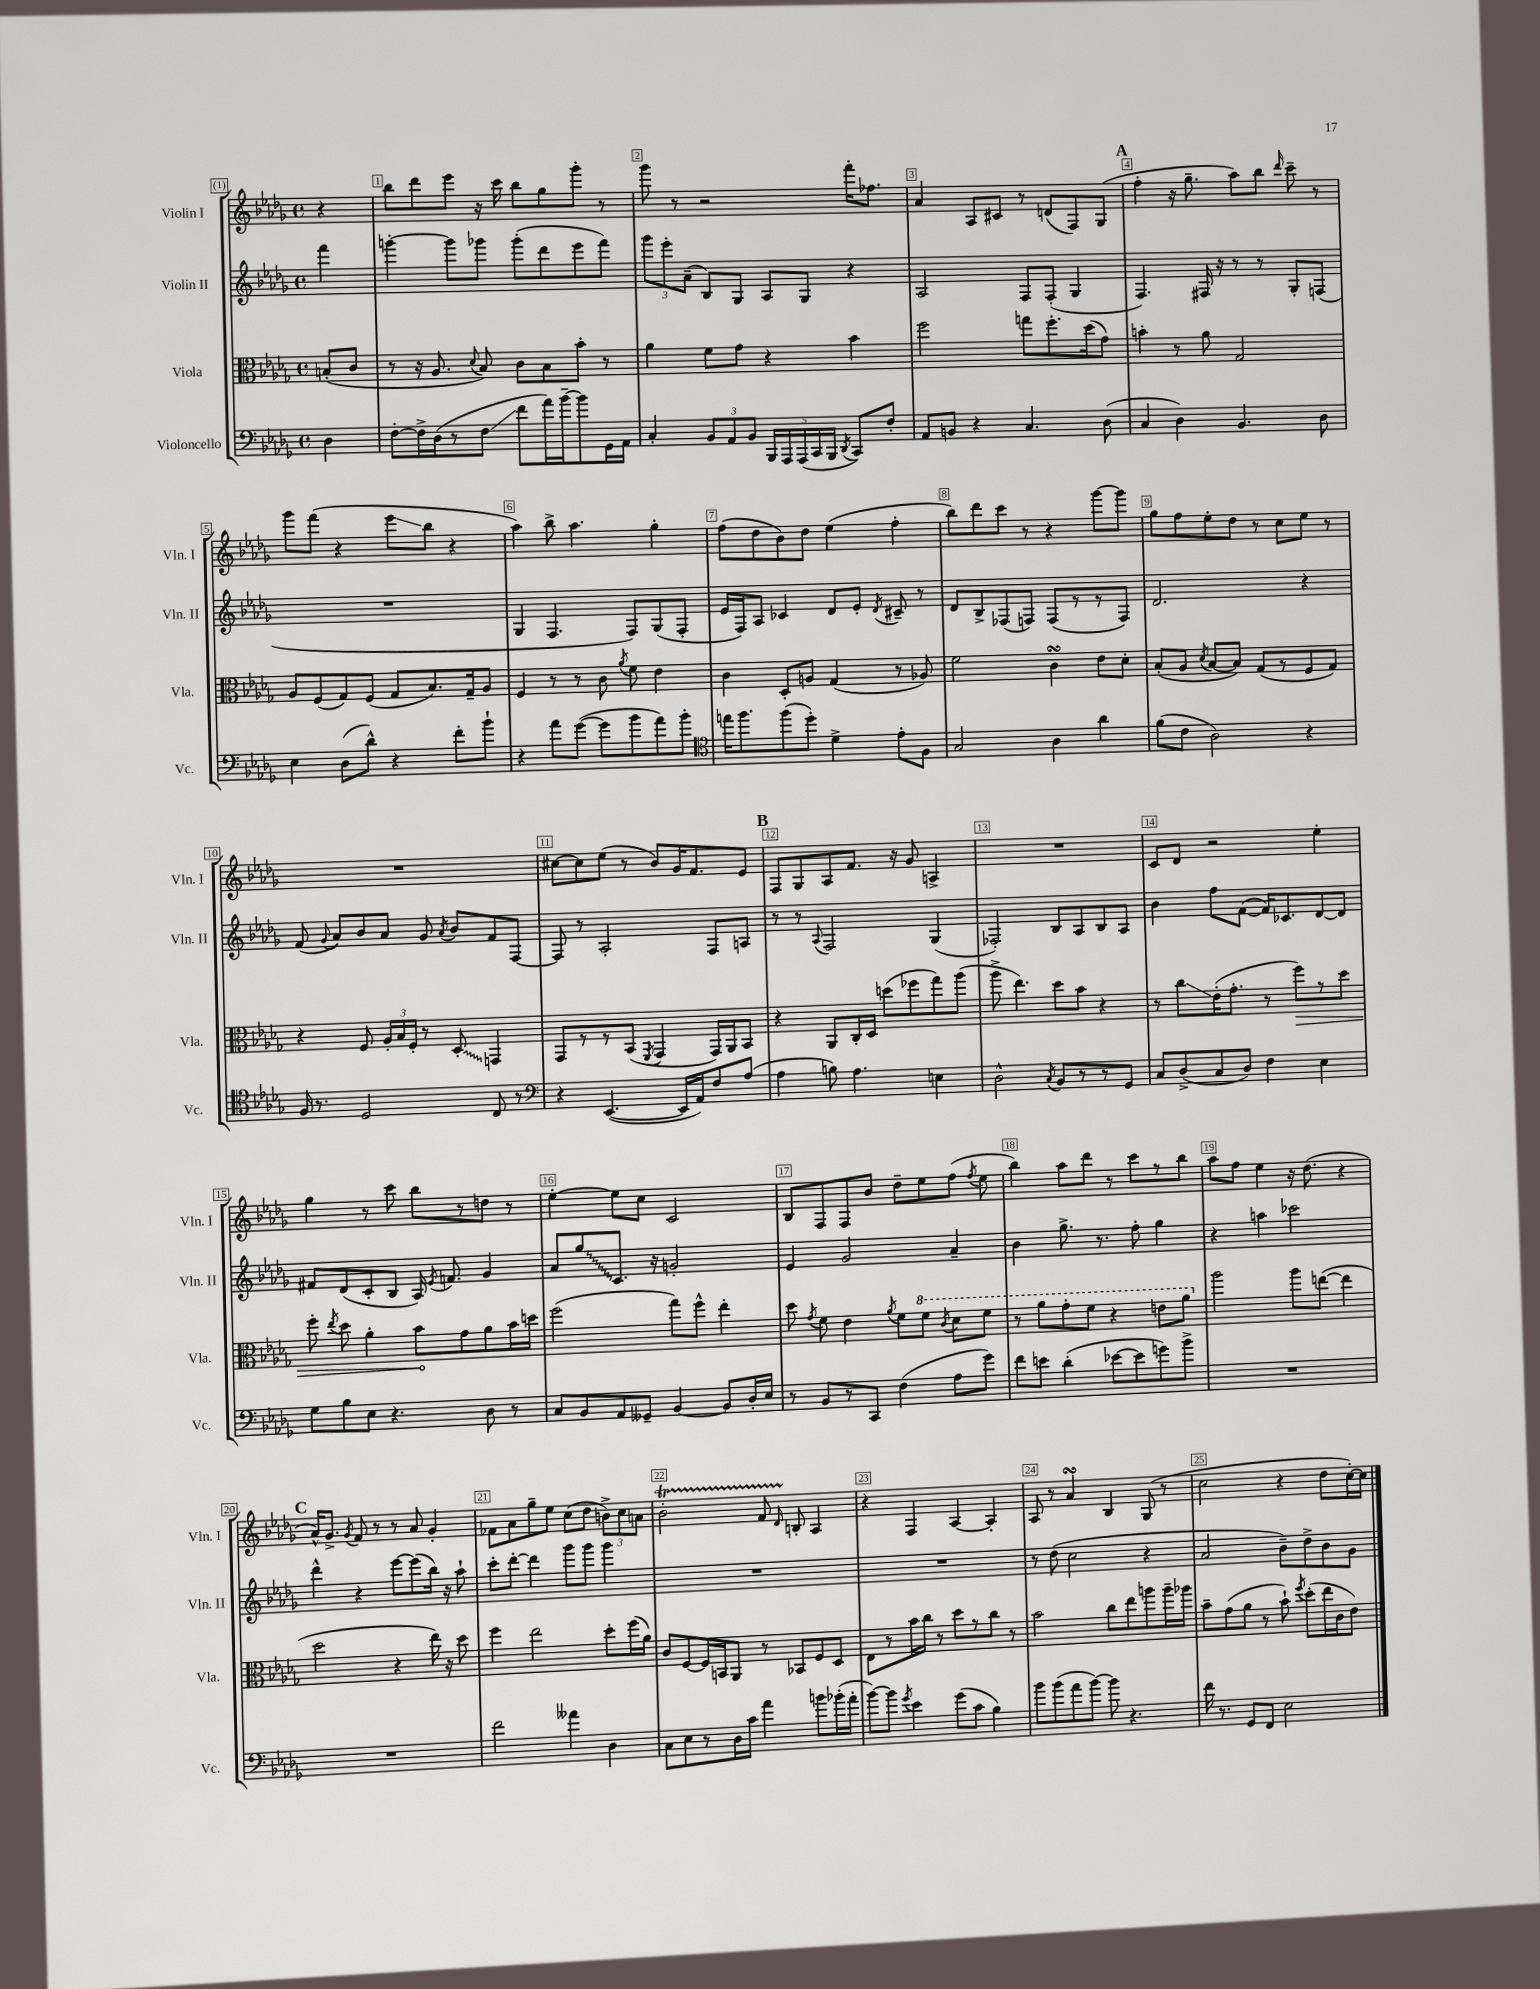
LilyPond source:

<<
\new StaffGroup <<
\new Staff = "s0" \with { instrumentName = "Violin I" shortInstrumentName = "Vln. I" } {
    \clef treble \key des \major \defaultTimeSignature \time 4/4 \partial 4
    \autoBeamOff r4 |
    bes''8[ des'''8 ees'''8] r16 c'''16 bes''8[ ges''8 ges'''8]-. r8 |
    ges'''8 r8 r2 f'''16[-. fes''8.] |
    aes'4 aes8[ cis'8] r8 d'8[( f8) ges8]( |
    \mark \markup { \bold "A" } f''4-. r16 ges''8.-- aes''8[) bes''8] \grace { des'''16 } c'''8-- r8 |
    ges'''8[ f'''8]( r4 ees'''8[\glissando bes''8] r4 |
    aes''4) bes''8-> aes''4. ges''4-. |
    f''8[( des''8 bes'8) des''8] ees''4( f''4-. |
    bes''8[) des'''8 c'''8] r8 r4 ges'''8[~ ges'''8] |
    ges''8[ f''8 ees''8-. des''8] r8 c''8[ ees''8] r8 |
    R1 |
    cis''8[~ cis''8 ees''8]( r8 bes'8[) ges'16 f'8. ees'8] |
    \mark \markup { \bold "B" } f8[ ges8 aes8 f'8.] r16 ges'8 a4-> |
    R1 |
    c'8[ des'8] r2 ees''4-. |
    ges''4 r8 c'''8 bes''8[ r8 d''8] r8 |
    ees''4~-. ees''8[ c''8] c'2 |
    bes8[ f8 f8 bes'8] des''8[-- ees''8 f''8]( \acciaccatura { f''8 } ees''8 |
    bes''4) aes''8[ des'''8] r8 c'''8[ r8 bes''8] |
    aes''8[ f''8] ees''4 r16 des''8.( r4 |
    \mark \markup { \bold "C" } aes'16[-^) ges'8.]-> \acciaccatura { ges'8 } f'8 r8 r8 aes'8 ges'4-. |
    fes'8[ aes'8 ges''8-- ees''8] c''8[( des''8] \tuplet 3/2 { b'8[->) c''8 a'8] } |
    bes'2-.\startTrillSpan f'8 \grace { des'16 } b8-.\stopTrillSpan aes4 |
    r4 f4 aes4~ aes4-. |
    aes8 r8 aes'4\turn bes4 ges8( r8 |
    c''2 r4 des''8[ c''16~-.) c''16] \bar "|." |
}
\new Staff = "s1" \with { instrumentName = "Violin II" shortInstrumentName = "Vln. II" } {
    \clef treble \key des \major \defaultTimeSignature \time 4/4 \partial 4
    \autoBeamOff f'''4 |
    g'''4~-. g'''8[ ges'''8] ges'''8[-.( des'''8 ees'''8 f'''8]) |
    \tuplet 3/2 { ges'''8[ ees'''8-. aes'8]--( } bes8[) ges8] aes8[ ges8] r4 |
    aes2 f8[ f8]-.( ges4 |
    \mark \markup { \bold "A" } f4.) fis16 r16 r8 r8 ges8[-. f8]( |
    R1 |
    ges4 f4. f8[) ges8( f8]-. |
    ees'16[ f16) aes8] ces'4 des'8[ ees'8]-. \acciaccatura { des'8 } cis'8-- r8 |
    des'8[ bes8-> fes8( f8]) f8[( r8 r8 f8]) |
    des'2. r4 |
    f'8( \appoggiatura { ges'8 } aes'8[) bes'8 aes'8] ges'8 \acciaccatura { aes'8 } bes'8[ f'8 f8]~ |
    f8 r8 aes2-. f8[ a8] |
    \mark \markup { \bold "B" } r8 r8 \appoggiatura { aes8 } f2 ges4( |
    fes2-.) bes8[ aes8 bes8 aes8] |
    bes'4 f''8[ f'8]~( f'16[) ces'8. des'8~ des'8] |
    fis'8[ des'8( c'8-. bes8] aes16) \acciaccatura { ees'8 } f'8. ges'4 |
    aes'8[ \once \override Glissando.style = #'zigzag ges''8\glissando c'8.] r16 g'2-. |
    ees'4 ges'2 aes'4-- |
    bes'4 ges''8.-> r8. f''8-. ges''4 |
    r4 a''4 ces'''2 |
    \mark \markup { \bold "C" } des'''4-^ r4 ees'''8[~ ees'''8( bes''16]) r16 aes''8-! |
    c'''8[-. des'''8]~-. des'''4 ges'''8[ ges'''8] ges'''4 |
    R1 |
    R1 |
    r8 des''8( c''2 r4 |
    aes'2 bes'8[--) des''8-> bes'8 ges'8] \bar "|." |
}
\new Staff = "s2" \with { instrumentName = "Viola" shortInstrumentName = "Vla." } {
    \clef alto \key des \major \defaultTimeSignature \time 4/4 \partial 4
    \autoBeamOff b8[-.( c'8] |
    r8 r16 aes8. \appoggiatura { des'8 } bes8) c'8[ bes8 bes'8]-. r8 |
    aes'4 f'8[ ges'8] r4 bes'4 |
    f''2 g''8[ f''8.-. des''16( ges'8]) |
    \mark \markup { \bold "A" } b'4-. r8 aes'8 ges2 |
    aes8[ f8( ges8) f8]( ges8[ bes8.) ges16-- aes8] |
    f4 r8 r8 c'8 \acciaccatura { aes'8 } f'8 ees'4 |
    c'4 des8[-. a8] ges4( r8 aes8) |
    f'2 c'4\turn ees'8[ des'8]-. |
    bes8[-.( aes8] \acciaccatura { des'8 } bes8[~ bes8]) ges8[( r8 f8 ges8]) |
    r4 f8 \tuplet 3/2 { aes16[-. bes16 f16]-. } r8 \once \override Glissando.style = #'zigzag des8-.\glissando g,4 |
    ges,8[ r8 r8 bes,8]( \acciaccatura { f,8 } ges,4 ges,16[) aes,16 bes,8] |
    \mark \markup { \bold "B" } r4 aes,8[ c16-. des16] d''8[( fes''8 ges''8) aes''8]( |
    aes''8-> ees''4.) des''8[ bes'8] r4 |
    r8 c''8[\glissando ees'16-.( ges'8.]-. r8 \once \override Hairpin.circled-tip = ##t f''8[\>) r8 des''8] |
    f''8-. \acciaccatura { ees''8 } des''8 aes'4-. bes'8[\! ges'8 aes'8 bes'16 d''16] |
    f''2( ges''8[) f''8]-^ ees''4-. |
    des''8 \acciaccatura { ges'8 } f'8 ees'4 \acciaccatura { aes'8 } f'8[ \ottava #1 f''8] \acciaccatura { c''8 } des''8[ f''8] |
    r8 aes''8[ ges''8-. f''8] r4 e''8[ aes''8] \ottava #0 |
    aes''2 aes''8[ e''8]~( e''4 |
    \mark \markup { \bold "C" } des''2 r4 ees''16) r16 des''8 |
    f''4 ees''2 des''8[-. f''16( aes'16]) |
    c'8[ f8~ f16 b,16 aes,8] r8 bes,8[ f8 des8] |
    ees8[ r8 bes'16 c''16] r8 des''8[ r8 c''8] r8 |
    bes'2 c''8[ ees''8 a''8 a''16-- aes''16] |
    bes'8[-- ges'8( aes'8] r8 bes'8-!) \acciaccatura { f''8 } des''8[-.( ees''16 c'16 ees'8]) \bar "|." |
}
\new Staff = "s3" \with { instrumentName = "Violoncello" shortInstrumentName = "Vc." } {
    \clef bass \key des \major \defaultTimeSignature \time 4/4 \partial 4
    \autoBeamOff des4 |
    f8[~-. f16-> des16( r8 f8]\glissando f'8[ aes'16) bes'16~-- bes'8 ges,16 aes,16] |
    c4-. \tuplet 3/2 { bes,8[ aes,8 bes,8] } \tuplet 5/4 { bes,,16[ aes,,16 aes,,16( c,16 bes,,16] } \acciaccatura { des,8 } c,8[) f8]-. |
    aes,8[ b,8] r4 c4. des8( |
    \mark \markup { \bold "A" } c4 des4) bes,4. des8 |
    ees4 des8[( des'8]-^) r4 f'8[-. bes'8]-! |
    r4 aes'8[ ges'8]~( ges'8[ bes'8 aes'8) bes'8]-. |
    \clef tenor e''16[ f''8. f''8( des''8]-.) des'4-> ees'8[-. f8] |
    ges2 aes4 aes'4 |
    f'8[( c'8] aes2) r4 |
    f16 r8. des2 c8 r8 |
    \clef bass r4 ees,4.~( ees,16[ aes,16) f8 aes8]( |
    \mark \markup { \bold "B" } aes4 b8) aes4. e4 |
    des2-^ \acciaccatura { c8 } bes,8[ r8 r8 ges,8] |
    c8[ des8->( c8 des8]) f4 ees4 |
    ges8[ bes8 ees8] r4. des8 r8 |
    c8[ bes,8 aes,8 geses,8]-- bes,4~ bes,8[ des16-. ees16] |
    r8 bes,8[ r8 c,8] f4( aes8[ ges'8]) |
    f'8[ e'8] des'4-.( ees'8[~ ees'8 g'8) bes'8]-> |
    R1 |
    \mark \markup { \bold "C" } R1 |
    f'2 aeses'4 des4 |
    c8[ ees8 r8 des16 c'16] aes'4 b'8[ bes'16-.( aes'16]-. |
    bes'8[~) bes'8] \acciaccatura { ges'8 } ees'4 ges'8[( c'8] bes4) |
    bes'8[ bes'8( aes'8 bes'8]~) bes'8 r4. |
    f'16 r8. ges,8[ f,8] ees2 \bar "|." |
}
>>
>>
\layout { \context { \Score \override BarNumber.break-visibility = ##(#f #t #t) barNumberVisibility = #all-bar-numbers-visible \override BarNumber.stencil = #(make-stencil-boxer 0.1 0.3 ly:text-interface::print) } }
